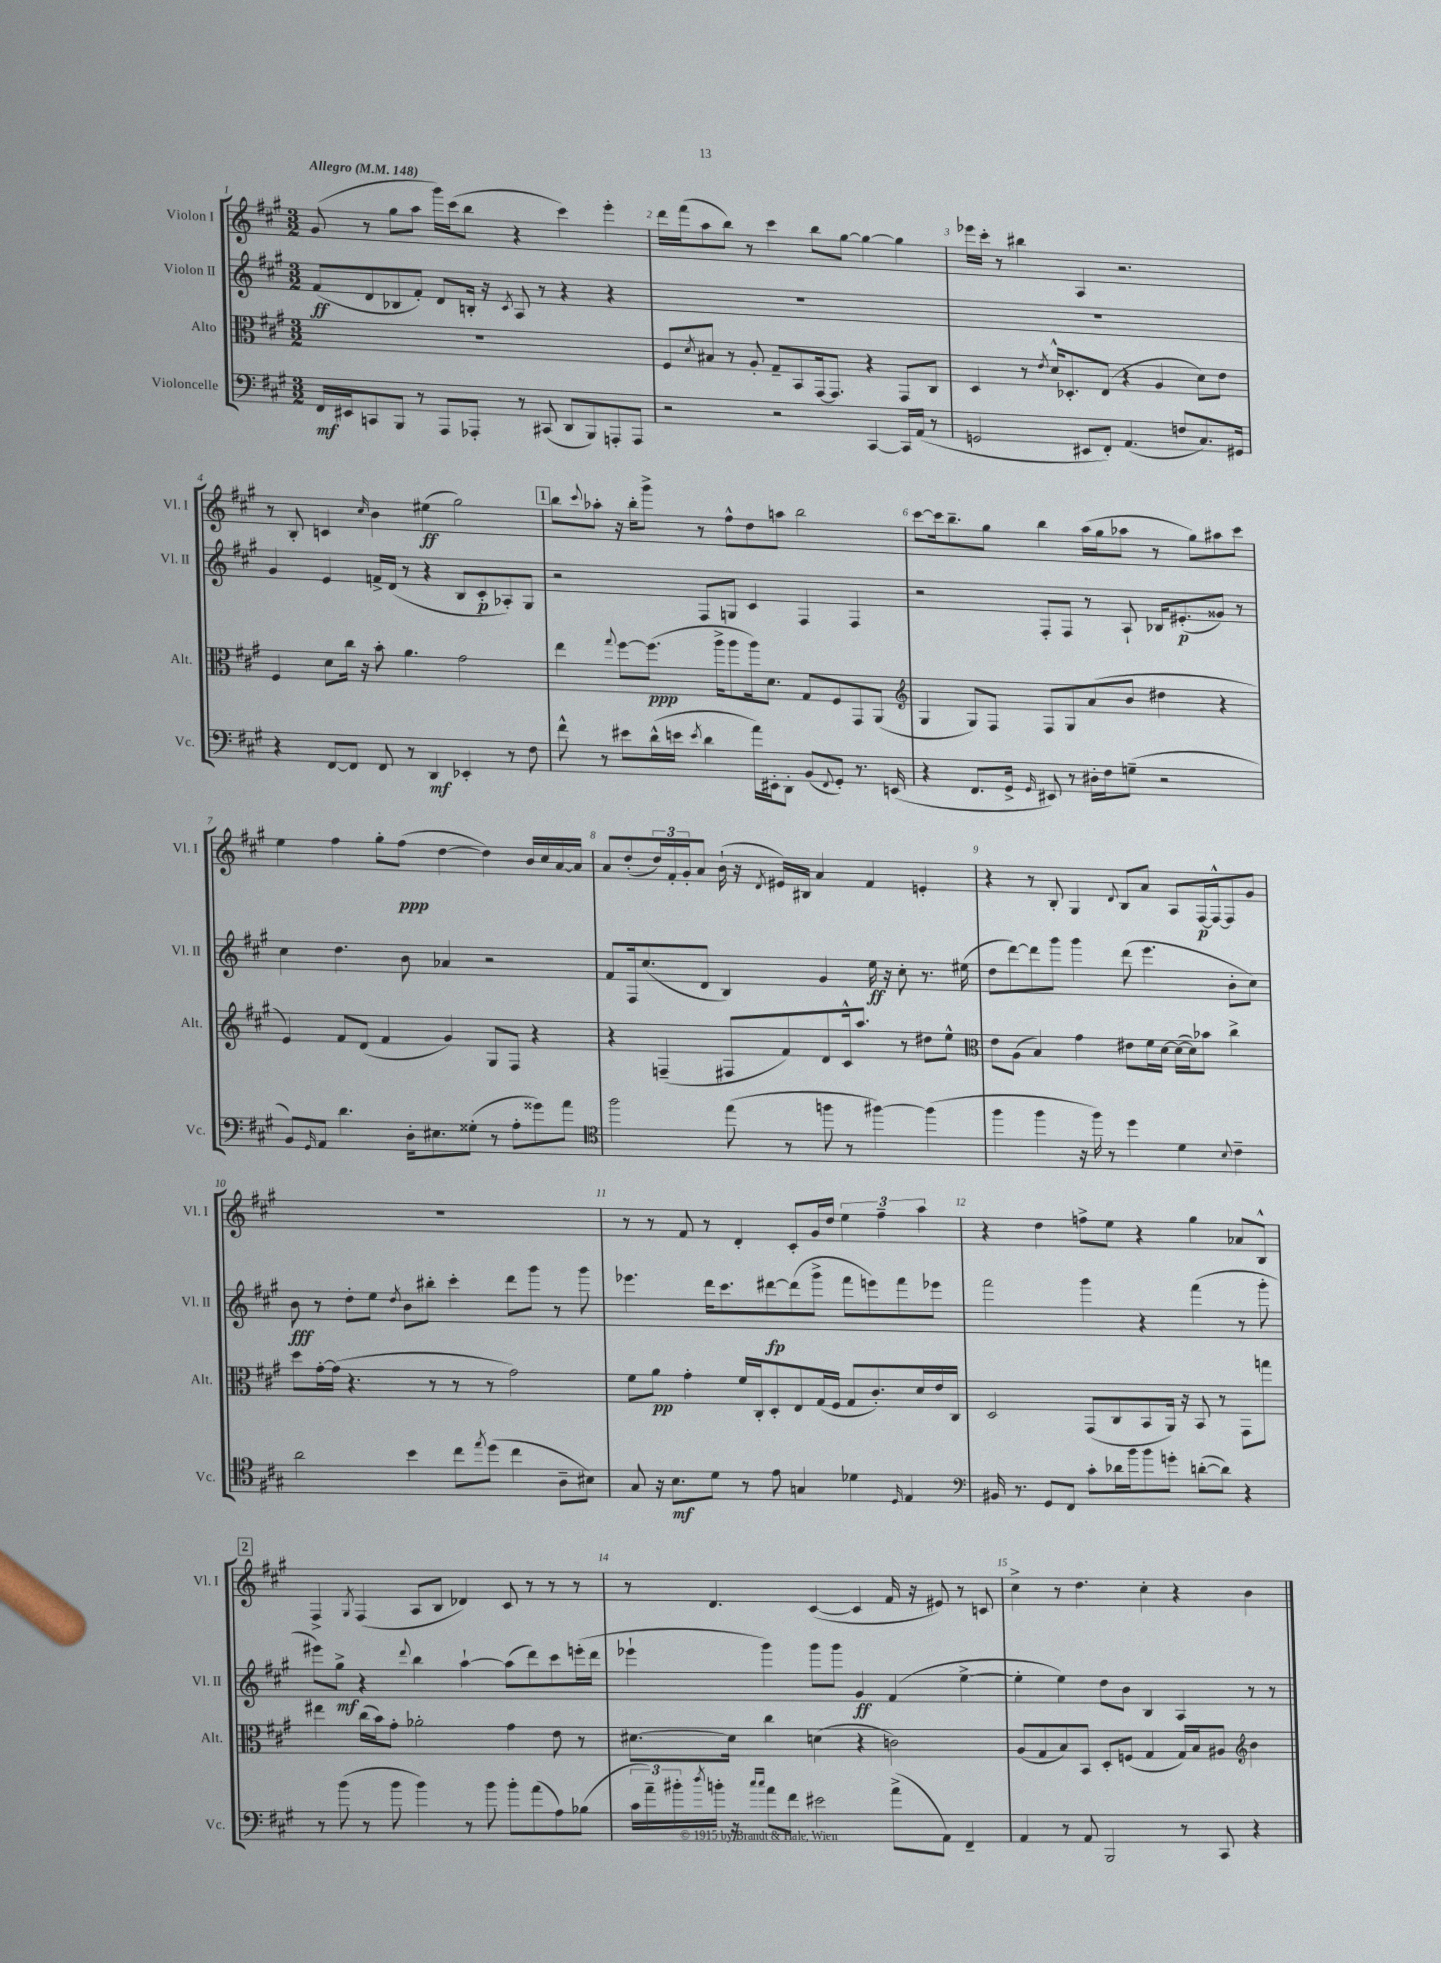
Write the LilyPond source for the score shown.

<<
\new StaffGroup <<
\new Staff = "s0" \with { instrumentName = "Violon I" shortInstrumentName = "Vl. I" } {
    \clef treble \key a \major \numericTimeSignature \time 3/2 \tempo "Allegro" 4 = 148
    gis'8( r8 gis''8 a''8 gis'''16) cis'''16( b''8 r4 cis'''4) e'''4-. |
    d'''16 fis'''16( a''8 b''8) r8 cis'''4 b''8 gis''8~ gis''4~ gis''4 |
    ees'''16 cis'''16-. r8 bis''4 a4 r2. |
    r8 b8-. c'4 \grace { cis''16 } b'4 eis''4\ff( gis''2) |
    \mark \markup { \box "1" } b''8 \appoggiatura { cis'''8 } aes''8-. r16 b''16-. gis'''8-> r8 fis''8-^ d''8 a''8 b''2 |
    cis'''8~ cis'''16 b''8.-- gis''8 b''4 a''16( gis''16 aes''8 r8 gis''8) ais''8 cis'''8 |
    e''4 fis''4 gis''8-. fis''8\ppp( d''4~ d''4) b'16 cis''16 a'16~ a'16 |
    a'8 d''8-.( \tuplet 3/2 { d''16) fis'16-. gis'16-. } a'8 b'16-!( r16 \acciaccatura { d'8 } eis'16) bis16 a'4 fis'4 e'4-. |
    r4 r8 b8-. gis4 \appoggiatura { d'8 } b8 a'8 a8 fis16~\p fis16~-^ fis8 gis'8 |
    R1. |
    r8 r8 fis'8 r8 d'4-. cis'8-. gis'16 d''16 \tuplet 3/2 { e''4 fis''4-- a''4 } |
    r4 d''4 f''8-> e''8 r4 gis''4 aes'8 b8-^ |
    \mark \markup { \box "2" } fis4-> \acciaccatura { gis8 } fis4( a8 b8 des'4) cis'8 r8 r8 r8 |
    r8 d'4. cis'4~( cis'4 fis'16 r16 eis'8) r8 c'8 |
    cis''4-> r8 d''4. cis''4-. r4 b'4 \bar "|." |
}
\new Staff = "s1" \with { instrumentName = "Violon II" shortInstrumentName = "Vl. II" } {
    \clef treble \key a \major \numericTimeSignature \time 3/2
    fis'8\ff( d'8 bes8 fis'8-.) d'8 b16-. r16 \acciaccatura { cis'8 } a8 r8 r4 r4 |
    R1. |
    R1. |
    gis'4 e'4 f'16-> d'16( r8 r4 b8 cis'8-.\p aes8-.) gis8 |
    \mark \markup { \box "1" } r2 fis8 g8 cis'4 fis4 fis4 |
    r2 fis8-. fis8 r8 a8-! bes16 eis'8.-.\p( gisis'8) r8 |
    cis''4 d''4. b'8 aes'4 r2 |
    fis'8 fis16 cis''8.( d'8 b4) gis'4 e''16\ff r16 cis''8-. r8. eis''16( |
    d''8 d'''8~) d'''8 gis'''8 gis'''4 d'''8( e'''4. b'8-. cis''8) |
    b'8\fff r8 d''8-. e''8 \acciaccatura { d''8 } b'8 bis''8-. cis'''4-. d'''8 gis'''8 r8 gis'''8 |
    ees'''4. d'''16 cis'''8. dis'''8~\fp dis'''8( gis'''8-> fis'''8 e'''8) fis'''8 ees'''8 |
    fis'''2 gis'''4 r4 fis'''4( r8 gis'''8-. |
    \mark \markup { \box "2" } eis'''8) gis''8->\mf r4 \appoggiatura { d'''8 } b''4 a''4~-! a''8( d'''8) cis'''8 e'''16-.( d'''16 |
    ees'''4-! gis'''4) gis'''8 gis'''8 gis'4\ff fis'4( e''4~-> |
    e''4-. e''4) d''8 b'8 b4 a4 r8 r8 \bar "|." |
}
\new Staff = "s2" \with { instrumentName = "Alto" shortInstrumentName = "Alt." } {
    \clef alto \key a \major \numericTimeSignature \time 3/2
    R1. |
    fis8 \acciaccatura { d'8 } bis8 r8 a8-. gis8-- b,8 gis,16~ gis,8. r4 gis,8 cis8 |
    d4 r8 \acciaccatura { e'8 } d'16-^ des8.-. e8( r4 a4 d'8) e'8 |
    fis4 d'8 cis''16 r16 b'8-. a'4. gis'2 |
    \mark \markup { \box "1" } e''4 \appoggiatura { gis''8 } fis''8~ fis''8.\ppp( a''16-> a''8 a''16) d'8. gis8 fis8 gis,8 a,8( |
    \clef treble gis4 gis8) fis8 fis8 gis8 a'8( b'8 dis''4 r4 |
    e'4) fis'8 d'8( fis'4 gis'4) gis8 fis8 r4 |
    r4 f4--( fis8 fis'8) d'8 cis'16-^ a''8. r8 dis''8 e''8-^ |
    \clef alto e'8 a8( b4) gis'4 eis'8 fis'16 d'16~ d'16~( d'16) bes'8 cis''4-> |
    d''8 gis'16~-. gis'16( r4. r8 r8 r8 gis'2) |
    fis'8 a'8\pp gis'4-. fis'16 cis16-. d8-. e8 gis16( fis16 gis8 cis'8.-.) d'16 e'16 cis16 |
    d2 gis,8( cis8 b,8 a,16) r16 b,8 r8 gis,8 g''8 |
    \mark \markup { \box "2" } eis''4 cis''16( b'16) gis'8-. aes'2-. gis'4 e'8 r8 |
    dis'8.~ dis'16 cis''4 d'4( r4 c'2) |
    a8( gis8 b8) b,8 d8-. f8( gis4 gis16) b16 ais8 \clef treble b'4 \bar "|." |
}
\new Staff = "s3" \with { instrumentName = "Violoncelle" shortInstrumentName = "Vc." } {
    \clef bass \key a \major \numericTimeSignature \time 3/2
    fis,16\mf eis,16 c,8 b,,8 r8 a,,8 aes,,8-. r8 cis,8( d,8 b,,8) a,,8-. a,,8 |
    r2 r2 cis,4~ cis,16 a,16( r8 |
    g,2 eis,8 fis,8-.) a,4.( f8 cis8.) gis,16 |
    r4 fis,8~ fis,8 fis,8 r8 d,4\mf ees,4-. r8 fis8 |
    \mark \markup { \box "1" } fis'8-^ r8 eis'8 d'16-^( e'16 \acciaccatura { e'8 } d'4 a'16) eis,16-. d,8-. b,8( \appoggiatura { fis,8 } gis,8-.) r8. e,16( |
    r4 fis,8. gis,16-> \grace { gis,16 } eis,8) r8 dis16-. fis16 g8--( r2 |
    b,8) \grace { gis,16 } a,8 d'4. d16-. eis8. gisis8-.( r8 a8-. gisis'8) a'8 |
    \clef tenor fis''2 e''8( r8 f''8 r8 fis''4~) fis''4( |
    fis''4 fis''4 r16 fis''16) r8 d''4 d'4 \appoggiatura { b8 } cis'4-- |
    a'2 b'4 cis''8 \acciaccatura { e''8 } d''8( cis''4 a8-- bis8) |
    gis8 r16 b8.\mf d'8 r8 e'8 g4 des'4 \grace { d16 } e4 |
    \clef bass bis,16 r8. gis,8 fis,8 cis'8-. des'16 b'16 b'8 g'8-. d'8~-.( d'8) r4 |
    \mark \markup { \box "2" } r8 b'8( r8 b'8 b'4) r8 b'8 b'8-. a'8( a8) bes8( |
    \tuplet 3/2 { cis'16 a'16--) bis'16-. } \acciaccatura { d''8 } b'16-. r16 \grace { cis''16 cis''16 } a'8 fis'8 eis'2 a'8->( a,8) fis,4-- |
    a,4 r8 a,8 b,,2 r8 cis,8 r4 \bar "|." |
}
>>
>>
\layout { \context { \Score \override BarNumber.break-visibility = ##(#f #t #t) barNumberVisibility = #all-bar-numbers-visible } }
